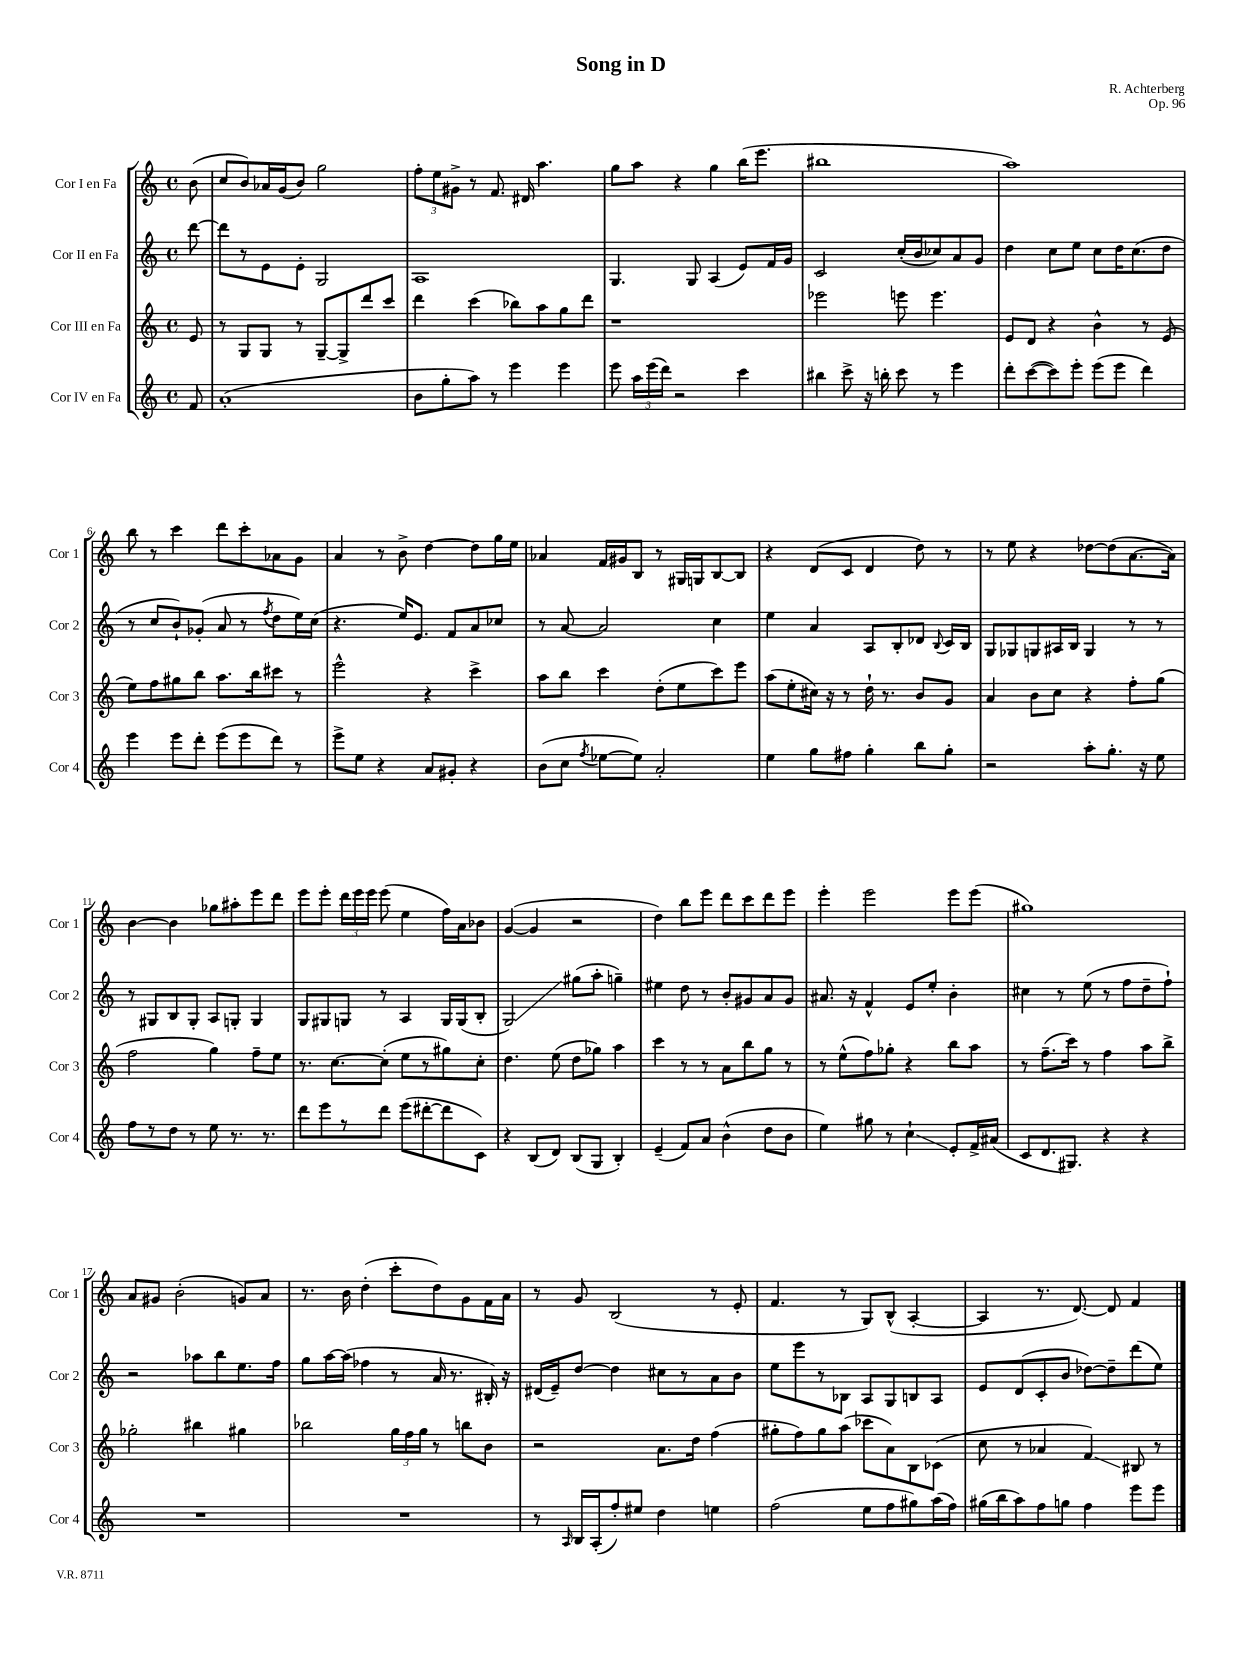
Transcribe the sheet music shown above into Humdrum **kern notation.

**kern	**kern	**kern	**kern
*staff4	*staff3	*staff2	*staff1
*clefG2	*clefG2	*clefG2	*clefG2
*k[]	*k[]	*k[]	*k[]
*M4/4	*M4/4	*M4/4	*M4/4
*met(c)	*met(c)	*met(c)	*met(c)
8f	8e	[8ddd	(8b
=	=	=	=
(1a'	8r	8ddd]	8cc
.	8G	8r	8b)
.	8G	8e	16a-
.	.	.	(16g
.	8r	8e'	8b)
.	[8G~	2G	2gg
.	8G^]	.	.
.	8ddd	.	.
.	8ccc	.	.
=	=	=	=
8b	4ddd	1A	12ff'
.	.	.	12ee
8gg'	.	.	.
.	.	.	12g#^
8aa)	(4ccc	.	8r
8r	.	.	8.f
4eee	8bb-)	.	.
.	.	.	16d#
.	8aa	.	4.aa
4eee	8gg	.	.
.	8ddd	.	.
=	=	=	=
8eee	1r	4.G	8gg
24aa	.	.	8aa
(24eee	.	.	.
24ddd)	.	.	.
2r	.	.	4r
.	.	8G	.
.	.	(4A	4gg
4ccc	.	8e)	(16bb
.	.	.	8.eee
.	.	16f	.
.	.	16g	.
=	=	=	=
4bb#	2eee-	2c	1bb#
8ccc^	.	.	.
16r	.	.	.
16bb'	.	.	.
8ccc	8eee	(16cc'	.
.	.	16b	.
8r	4.eee	8cc-)	.
4eee	.	8a	.
.	.	8g	.
=	=	=	=
8ddd'	8e	4dd	1aa)
([8ccc	8d	.	.
8ccc])	4r	8cc	.
8eee'	.	8ee	.
(8eee	4b^^	8cc	.
8eee	.	16dd	.
.	.	(8.cc	.
4ddd)	8r	.	.
.	(8e	8dd	.
=	=	=	=
4eee	8ee)	8r	8bb
.	8ff	8cc	8r
8eee	8gg#	8b`)	4ccc
8ddd'	8bb	(8g-'	.
(8eee	8.aa	8a	8ddd
8eee	.	8r	8ccc'
.	16bb	.	.
.	.	8qff	.
8ddd)	8ccc#	8dd	8a-
8r	8r	16ee)	8g
.	.	(16cc	.
=	=	=	=
8eee^	2eee^^	4.r	4a
8ee	.	.	.
4r	.	.	8r
.	.	16ee)	8b^
.	.	8.e	.
8a	4r	.	[4dd
8g#'	.	8f	.
4r	4ccc^	8a	8dd]
.	.	8cc-	16gg
.	.	.	16ee
=	=	=	=
(8b	8aa	8r	4a-
8cc	8bb	[8a	.
8qff	.	.	.
[8ee-	4ccc	2a]	16f
.	.	.	16g#
8ee-])	.	.	8B
2a'	(8dd'	.	8r
.	8ee	.	16G#
.	.	.	16G
.	8ccc)	4cc	[8B
.	8eee	.	8B]
=	=	=	=
4ee	(8aa	4ee	4r
.	8ee'	.	.
8gg	16cc#)	4a	(8d
.	16r	.	.
8ff#	8r	.	8c
4gg'	16dd`	8A	4d
.	8.r	.	.
.	.	8B'	.
8bb	8b	8d-	8dd)
.	.	8qqB	.
8gg'	8g	16c	8r
.	.	16B	.
=	=	=	=
2r	4a	8G	8r
.	.	8G-	8ee
.	8b	8G	4r
.	8cc	16A#	.
.	.	16B	.
8aa'	4r	4G	[8dd-
8.gg'	.	.	(8dd-]
.	8ff'	8r	[8.a
16r	.	.	.
8ee	(8gg	8r	.
.	.	.	16a])
=	=	=	=
8ff	2ff	8r	[4b
8r	.	8G#	.
8dd	.	8B	4b]
8r	.	8G#'	.
8ee	4gg)	8A	8gg-
8.r	.	8G'	8aa#'
.	8ff~	4G	8eee
8.r	.	.	.
.	8ee	.	8ddd
=	=	=	=
8ddd	8.r	8G	8eee
8eee	.	8G#	8eee'
.	[8.cc	.	.
8r	.	8G	24ddd
.	.	.	24eee
.	.	.	24eee
8ddd	(8cc']	8r	(8eee
(8eee	8ee	4A	4ee
[8ddd#'	8r	.	.
8ddd#]	8gg#)	16G	16ff)
.	.	(16G	16a
8c)	8cc'	8B'	8b-
=	=	=	=
4r	4.dd	2G)	([4g
(8B	.	.	4g]
8d)	(8ee	.	.
(8B	8dd	(8gg#	2r
8G	8gg-)	8aa'	.
4B')	4aa	4gg~)	.
=	=	=	=
(4e~	4ccc	4ee#	4dd)
8f)	8r	8dd	8bb
8a	8r	8r	8eee
(4b^^	8a	8b'	8ddd
.	8bb	8g#	8ccc
8dd	8gg	8a	8ddd
8b	8r	8g#	8eee
=	=	=	=
4ee)	8r	8.a#	4eee'
.	(8ee^^	.	.
.	.	16r	.
8gg#	8ff)	4f^^	2eee
8r	8gg-'	.	.
4cc`	4r	8e	.
.	.	8ee'	.
8e'	8bb	4b'	8eee
16f^	8aa	.	(8eee
(16a#	.	.	.
=	=	=	=
8c	8r	4cc#	1gg#)
8.d	(8.ff~	.	.
.	.	8r	.
8.G#)	16ccc)	.	.
.	8r	(8ee	.
4r	4ff	8r	.
.	.	8ff	.
4r	8aa	8dd~	.
.	8bb^	8ff`)	.
=	=	=	=
1r	2gg-'	2r	8a
.	.	.	8g#
.	.	.	(2b'
.	4bb#	8aa-	.
.	.	8bb	.
.	4gg#	8.ee	8g)
.	.	.	8a
.	.	16ff	.
=	=	=	=
1r	2bb-	8gg	8.r
.	.	[16aa	.
.	.	(16aa]	16b
.	.	4ff-	(4dd'
.	24gg	8r	8ccc'
.	24ff	.	.
.	24gg	.	.
.	8r	16a	8dd)
.	.	8.r	.
.	8bb	.	8g
.	8b	16B#')	16f
.	.	16r	16a
=	=	=	=
8r	2r	(16d#	8r
.	.	16e~)	.
16qqA	.	.	.
16B	.	[8dd	8g
(16A'	.	.	.
8ff')	.	4dd]	(2B
8ee#	.	.	.
4dd	8.a	8cc#	.
.	.	8r	.
.	16dd	.	.
4ee	(4ff	8a	8r
.	.	8b	8e'
=	=	=	=
(2ff	8gg#'	8ee	4.f
.	8ff)	8eee	.
.	8gg#	8r	.
.	(8aa	8B-	8r
8ee	8ccc-	8A	8G)
8ff	8a)	8G	(8B^^
8gg#)	8B	8B	[4A'
(16aa	(8c-	8A	.
16ff)	.	.	.
=	=	=	=
(16gg#	8cc	8e	4A]
16bb	.	.	.
8aa)	8r	(8d	.
8ff	4a-	8c'	8.r
8gg	.	8b	.
.	.	.	[8.d)
4ff	4f)	[8dd-)	.
.	.	8dd-~]	8d]
8eee	8B#	(8ddd	4f
8eee	8r	8ee)	.
==	==	==	==
*-	*-	*-	*-
